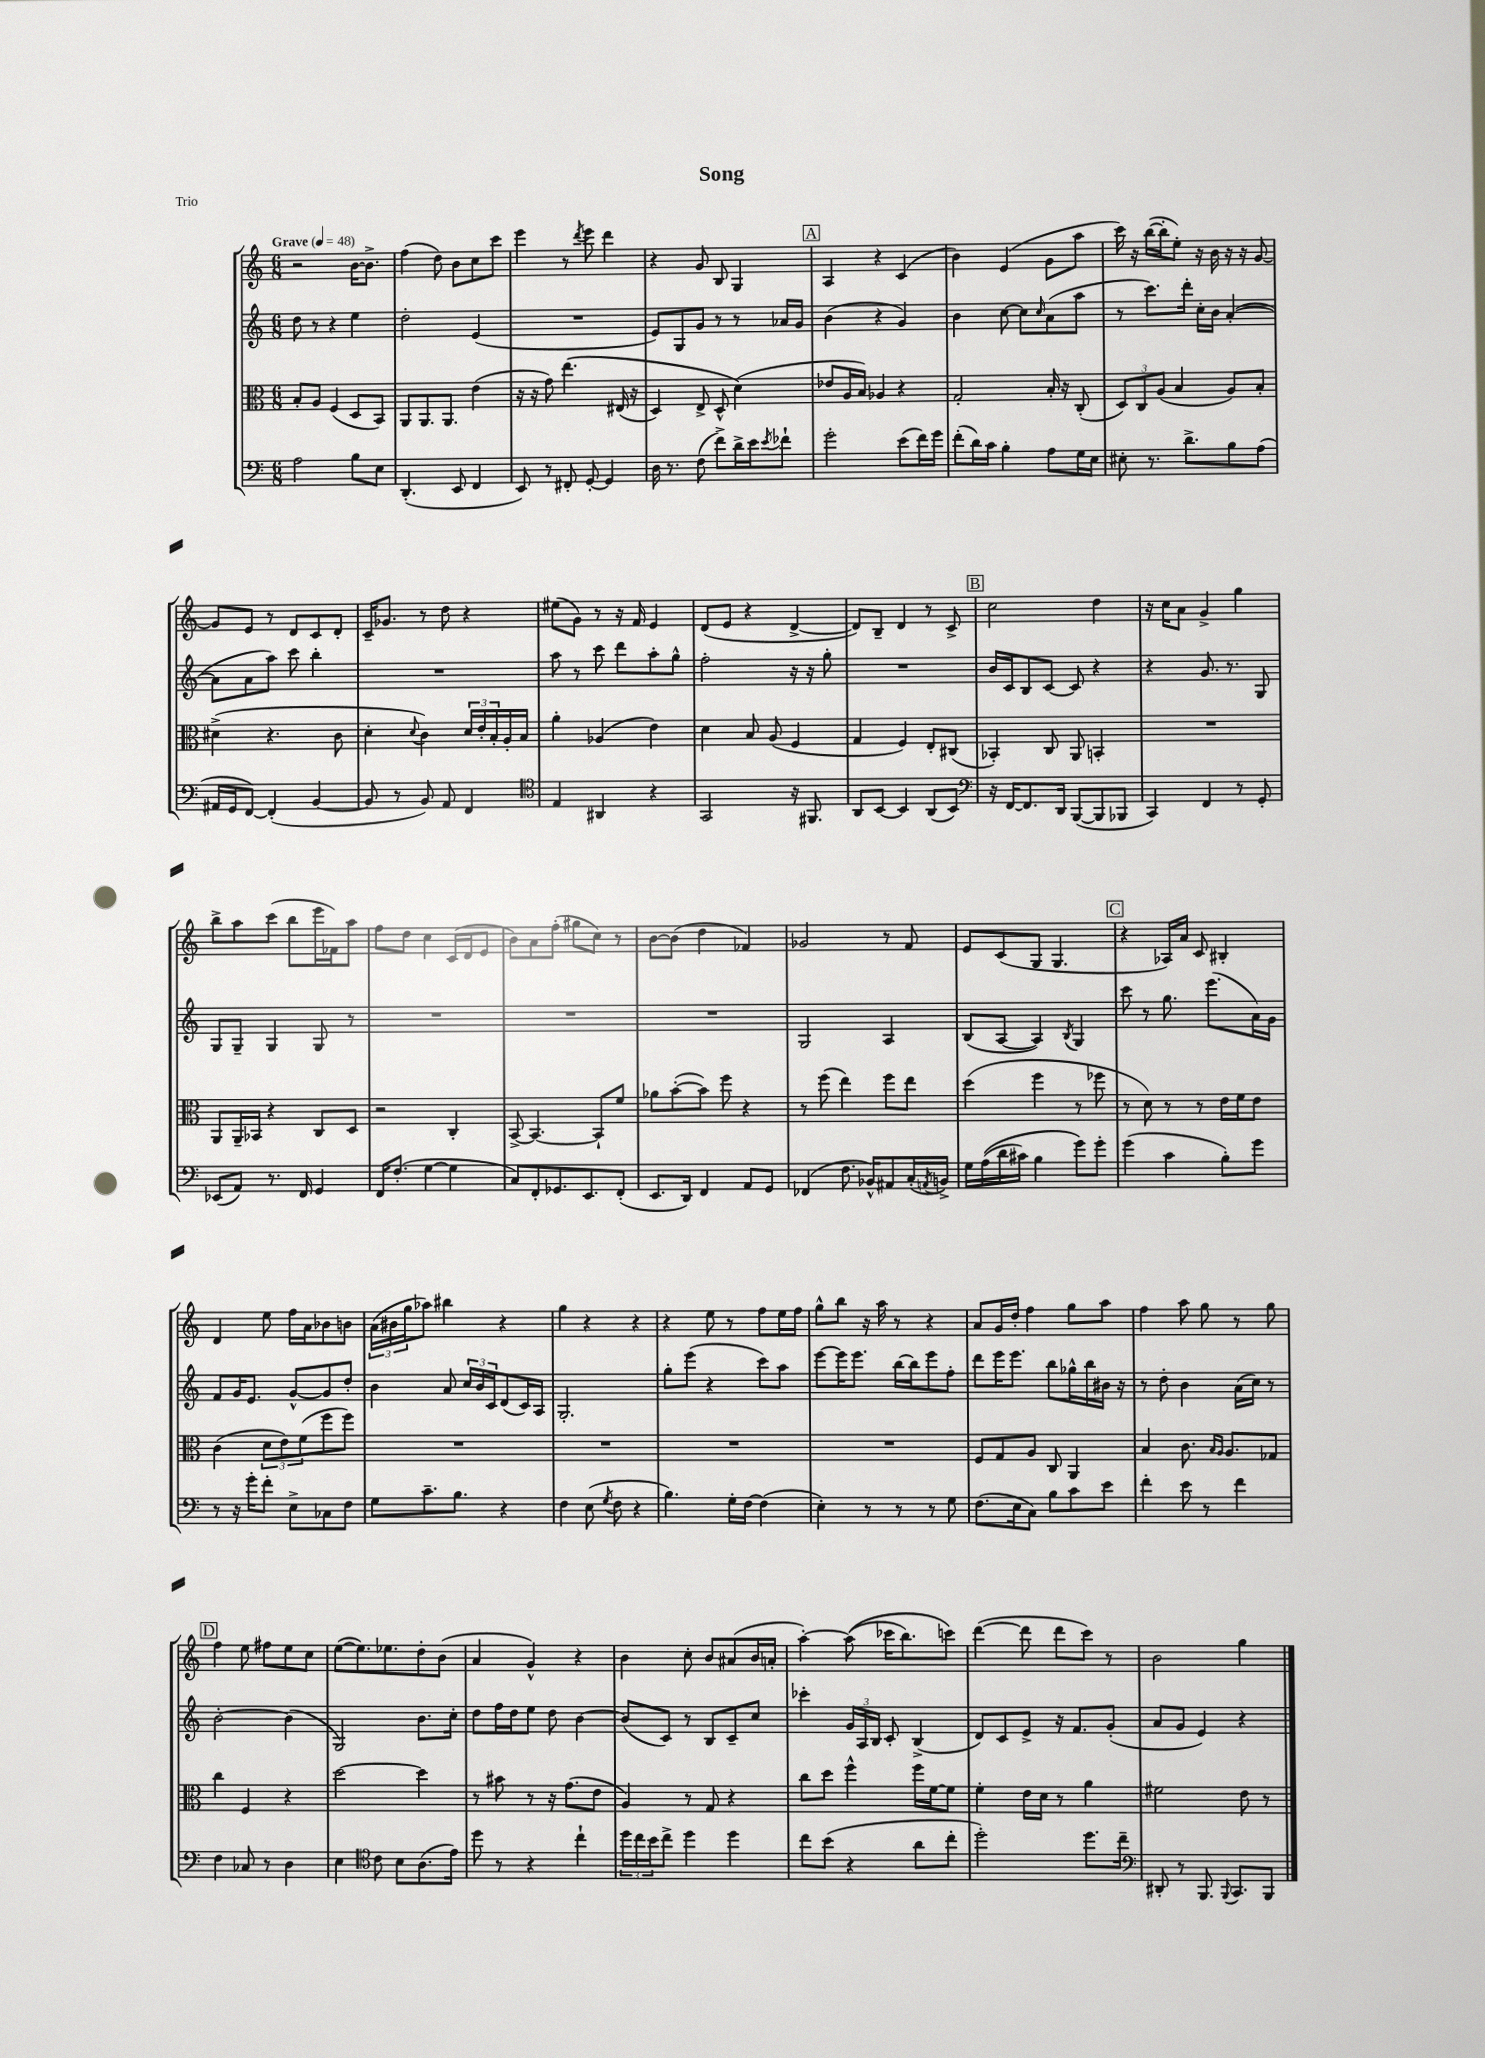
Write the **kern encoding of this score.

**kern	**kern	**kern	**kern
*staff4	*staff3	*staff2	*staff1
*clefF4	*clefC3	*clefG2	*clefG2
*k[]	*k[]	*k[]	*k[]
*M6/8	*M6/8	*M6/8	*M6/8
*MM48	*MM48	*MM48	*MM48
2A\	8B'/L	8dd\	2r
.	8A/J	8r	.
.	(4F/	4r	.
8B\L	8D/L	4ee\	[16b\LK
.	.	.	8.b^\]J
8E\J	8BB/J)	.	.
=	=	=	=
(4.DD'/	8AA/L	2dd'\	(4ff\
.	8.AA/	.	.
.	.	.	8dd\)
.	8.AA/J	.	.
8EE/	.	.	8b\L
4FF/	(4e\	(4e/	8cc\
.	.	.	8ccc\J
=	=	=	=
8EE/)	16r	2.r	4eee\
.	16r	.	.
8r	8g\)	.	.
8FF#'/	&(4.ee\	.	8r
.	.	.	8qddd/
[8GG'/	.	.	8eee\
4GG/]	.	.	4ddd\
.	(16E#/	.	.
.	16r	.	.
=	=	=	=
16D\	4D/)	8e/L)	4r
8.r	.	.	.
.	.	8G/	.
(8F\	8E^/	8g/J	8g/
8f^\L)	8D^^/	8r	8B/
16d^\L	(4d\&)	8r	4G/
16e\J	.	.	.
8qe/	.	.	.
8f-`\J	.	16a-/LL	.
.	.	16g/JJ	.
=	=	=	=
2g'\	8e-/L	(4b\	4A/
.	16A/L	.	.
.	16B/JJ)	.	.
.	4A-/	4r	4r
(8e\L	4r	4g/)	(4c/
16f\L)	.	.	.
16g\JJ	.	.	.
=	=	=	=
(8f'\L	2G'/	4b\	4b\)
16d\L)	.	.	.
16c\JJ	.	.	.
4B'\	.	[8cc\	(4e/
.	.	8cc\]L	.
.	.	16qqcc/	.
8A\L	16B'/	(8a\	8g\L
.	16r	.	.
16G\L	(8C'/	8aa\J	8aa\J
16E\JJ	.	.	.
=	=	=	=
8E#'\	12D/L)	8r	16ccc\)
.	.	.	16r
.	12C/	.	.
8.r	.	8.ccc\L)	([16bb\LL
.	(12A/J	.	.
.	.	.	16bb'\]J
.	4B/	.	8ee'\J)
8.d^\L	.	16ddd'\Jk	.
.	.	16cc'\LL	16r
.	.	16b\JJ	16b\
8B\	8A/L)	([4a'/	16r
.	.	.	16r
(8A\J	8B'/J	.	[8g/
=	=	=	=
16AA#/LL	(4d#^\	8a\]L	8g/]L
16GG/J	.	.	.
[8FF/J)	.	8a\	8e/J
(4FF'/]	4.r	8aa\J)	8r
.	.	8ccc\	8d/L
[4BB/	.	4bb'\	8c/
.	8c\	.	8d'/J
=	=	=	=
8BB/]	4d'\	2.r	16c~/LK
.	.	.	8.g-/J
8r	.	.	.
.	8qqd/	.	.
8BB/)	4c\)	.	8r
8AA/	.	.	8dd\
4FF/	24d/LL	.	4r
.	24e'/	.	.
.	24B'/	.	.
.	16A'/	.	.
.	16B/JJ	.	.
=	=	=	=
*clefC4	*	*	*
4E/	4a'\	8aa\	(8ee#\L
.	.	8r	8g\J)
4AA#/	(4A-/	8ccc\	8r
.	.	8ddd\L	16r
.	.	.	16f/
4r	4e\)	8aa'\	4e/
.	.	8gg^^\J	.
=	=	=	=
2GG/	4d\	2ff'\	(8d/L
.	.	.	8e/J
.	8B/	.	4r
.	(8A/	.	.
16r	4F/	16r	[4d^/
8.FF#/	.	16r	.
.	.	8gg'\	.
=	=	=	=
8AA/L	4G/	2.r	8d/]L)
[8BB/J	.	.	8B~/J
4BB/]	4F/)	.	4d/
(8AA/L	8E'/L	.	8r
8BB/J)	(8C#/J	.	8c^/
=	=	=	=
*clefF4	*	*	*
16r	4BB-'/)	16b/LL	2cc\
[16FF/LK	.	16c/J	.
8.FF/]	.	8B/	.
.	8C/	[8c/J	.
16DD/Jk	.	.	.
([8BBB/L	8AA/	8c/]	.
8BBB/]	4BB'/	4r	4dd\
8BBB-/J	.	.	.
=	=	=	=
4CC/)	2.r	4r	16r
.	.	.	16cc\LK
.	.	.	8a\J
4FF/	.	8.g/	4g^/
.	.	8.r	.
8r	.	.	4gg\
8GG'/	.	8G/	.
=	=	=	=
(8EE-/L	8AA/L	8G/L	8bb^\L
8AA/J)	16AA~/L	8G~/J	8aa\
.	16BB-/JJ	.	.
8.r	4r	4G/	(8ccc\J
.	.	.	8bb\L
16FF/	.	.	.
4GG/	8C/L	8G/	16eee\L
.	.	.	16f-\J)
.	8D/J	8r	8aa\J
=	=	=	=
16FF/LK	2r	2.r	8ff\L
(8.F'/J	.	.	.
.	.	.	8dd\J
[4G\	.	.	4cc\
4G\]	4C'/	.	(16c/LL
.	.	.	16d/J
.	.	.	8e/J
=	=	=	=
8C/L)	[8BB^/	2.r	8b\L)
8FF'/	4.BB/_	.	8a\
8.GG-/	.	.	(8ff'\J
.	.	.	8gg#\L
8.EE/	.	.	.
.	8BB`/]L	.	8cc\J)
(8FF'/J	8f/J	.	8r
=	=	=	=
8.EE/L	8a-\L	2.r	[8b\L
.	([8b'\	.	(8b\]J
16DD/Jk)	.	.	.
4FF/	8b\]J)	.	4dd\
.	8ff\	.	.
8AA/L	4r	.	4f-/)
8GG/J	.	.	.
=	=	=	=
(4FF-/	8r	2G/	2g-/
.	(8ff\	.	.
8.F\	4ee\)	.	.
16BB-^^/LK)	.	.	.
8AA#/	8ff\L	4A/	8r
(16C'/L	8ee\J	.	8f/
8qAA/	.	.	.
16BB^/JJ)	.	.	.
=	=	=	=
16G\LL	(4dd\	(8B/L	8e/L
&((16A\	.	.	.
16d\	.	[8A/J	(8c/
16c#\JJ)	.	.	.
4B\	4ff\	4A/])	8G/J
.	.	.	4.G/
.	.	8qB/	.
8g\L&)	8r	4G/	.
8g'\J	8ff-\	.	.
=	=	=	=
(4g\	8r	8ccc\	4r
.	8d\)	8r	.
4c\	8r	8.gg\	16A-/LL)
.	.	.	16a/JJ
.	8r	.	8c/
.	.	(8.eee\L	.
8B'\L)	16e\LL	.	4B#'/
.	16f\J	.	.
8g\J	8e\J	16a\L)	.
.	.	16g\JJ	.
=	=	=	=
8r	(4c\	8f/L	4d/
16r	.	16g/K	.
16g'\LK	.	8.e/J	.
8f'\J	12d\L	.	8ee\
.	12e\)	.	.
8E^\L	.	[8g^^/L	16ff\LL
.	(12f\	.	.
.	.	.	16a\J
8C-\	8ff\	8g/]	8b-\
8F\J	8ff\J)	8dd'/J	8b\J
=	=	=	=
8G\L	2.r	4b\	(24a\LL
.	.	.	24b#\
.	.	.	24gg\J
8.c~\	.	.	8aa-\J)
.	.	8a/	4bb#\
8.B\J	.	.	.
.	.	24cc/LL	.
.	.	24b/	.
.	.	24c/J	.
4r	.	(8d/	4r
.	.	16c/L)	.
.	.	16A/JJ	.
=	=	=	=
4F\	2.r	2.G'/	4gg\
(8E\	.	.	4r
8qG/	.	.	.
8F\	.	.	.
4r	.	.	4r
=	=	=	=
4.B\)	2.r	8gg'\L	4r
.	.	(8eee\J	.
.	.	4r	8ee\
16G'\LL	.	.	8r
[16F\JJ	.	.	.
(4F\]	.	8ccc\L)	8ff\L
.	.	8aa\J	16ee\L
.	.	.	16ff\JJ
=	=	=	=
4E'\)	2.r	[8eee\L	8gg^^\L
.	.	16eee\]K	8bb\J
.	.	8.eee\J	.
8r	.	.	16r
.	.	.	16aa\
8r	.	[16bb\LL	8r
.	.	16bb\]J	.
8r	.	8eee\	4r
8G\	.	8ff'\J	.
=	=	=	=
(8.F\L	8F/L	8ddd\L	8a/L
.	8G/	16eee\K	16g/L
16E\k	.	8.eee\J	16dd'/JJ
8C\J)	8A/J	.	4ff\
8B\L	8C/	8bb\L	.
8c\	4AA/	16gg-^^\L	8gg\L
.	.	16bb\	.
8e\J	.	16b#\JJ	8aa\J
.	.	16r	.
=	=	=	=
4f'\	4B/	8r	4ff\
.	.	8dd'\	.
8e\	8.c\	4b\	8aa\
8r	.	.	8gg\
.	16qqB/LL	.	.
.	16qqA/JJ	.	.
.	8.A/L	.	.
4f\	.	(16a\LL	8r
.	.	16cc\JJ)	.
.	8G-/J	8r	8gg\
=	=	=	=
4F\	4cc\	[2b'\	4ff\
8C-/	4F/	.	8ee\
8r	.	.	8ff#\L
4D\	4r	(4b\]	8ee\
.	.	.	8cc\J
=	=	=	=
4E\	[2dd\	2G/)	([8ee\L
.	.	.	8.ee\])
*clefC4	*	*	*
8c\	.	.	.
.	.	.	8.ee-\
8B\L	.	.	.
(8.A\	4dd\]	8.b\L	8dd'\
.	.	.	(8b\J
16e\Jk)	.	16cc'\Jk	.
=	=	=	=
8dd\	8r	8dd\L	4a/
8r	8b#\	16ff\L	.
.	.	16dd\J	.
4r	8r	8ee\J	4g^^/)
.	16r	8dd\	.
.	(8.g\L	.	.
4cc`\	.	[4b\	4r
.	8e\J	.	.
=	=	=	=
24dd\LL	4A/)	(8b/]L	4b\
24cc\	.	.	.
24b\J	.	.	.
8cc^\J	.	8c/J)	.
4dd\	8r	8r	8cc'\
.	8G/	8B/L	8b/L
4dd\	4r	8c~/	(8a#/
.	.	8cc/J	16b/L
.	.	.	16a'/JJ
=	=	=	=
8cc\L	8cc\L	4ccc-'\	[4aa'\)
(8b\J	8dd\J	.	.
4r	4ff^^\	24g/LL	&((8aa\]
.	.	24A/	.
.	.	24B/JJ	.
.	.	8c'/	16ccc-\LK
.	.	.	8.bb\)
8a\L	16ff\LL	(4B^/	.
.	[16f\J	.	.
8cc'\J	8f\]J	.	8ccc\J&)
=	=	=	=
2dd'\)	4f'\	8d/L)	([4ddd\
.	.	8c/	.
.	16e\LL	8e^/J	8ddd\]
.	16d\JJ	.	.
.	8r	16r	8ddd\L
.	.	8.f/L	.
8.dd\L	4a\	.	8ccc\J)
.	.	(8g'/J	8r
16cc~\Jk	.	.	.
=	=	=	=
*clefF4	*	*	*
8DD#'/	2f#\	8a/L	2b\
8r	.	8g/J	.
8.BBB/	.	4e/)	.
8qqBBB/	.	.	.
8.CC/L	.	.	.
.	8e\	4r	4gg\
8BBB/J	8r	.	.
==	==	==	==
*-	*-	*-	*-
